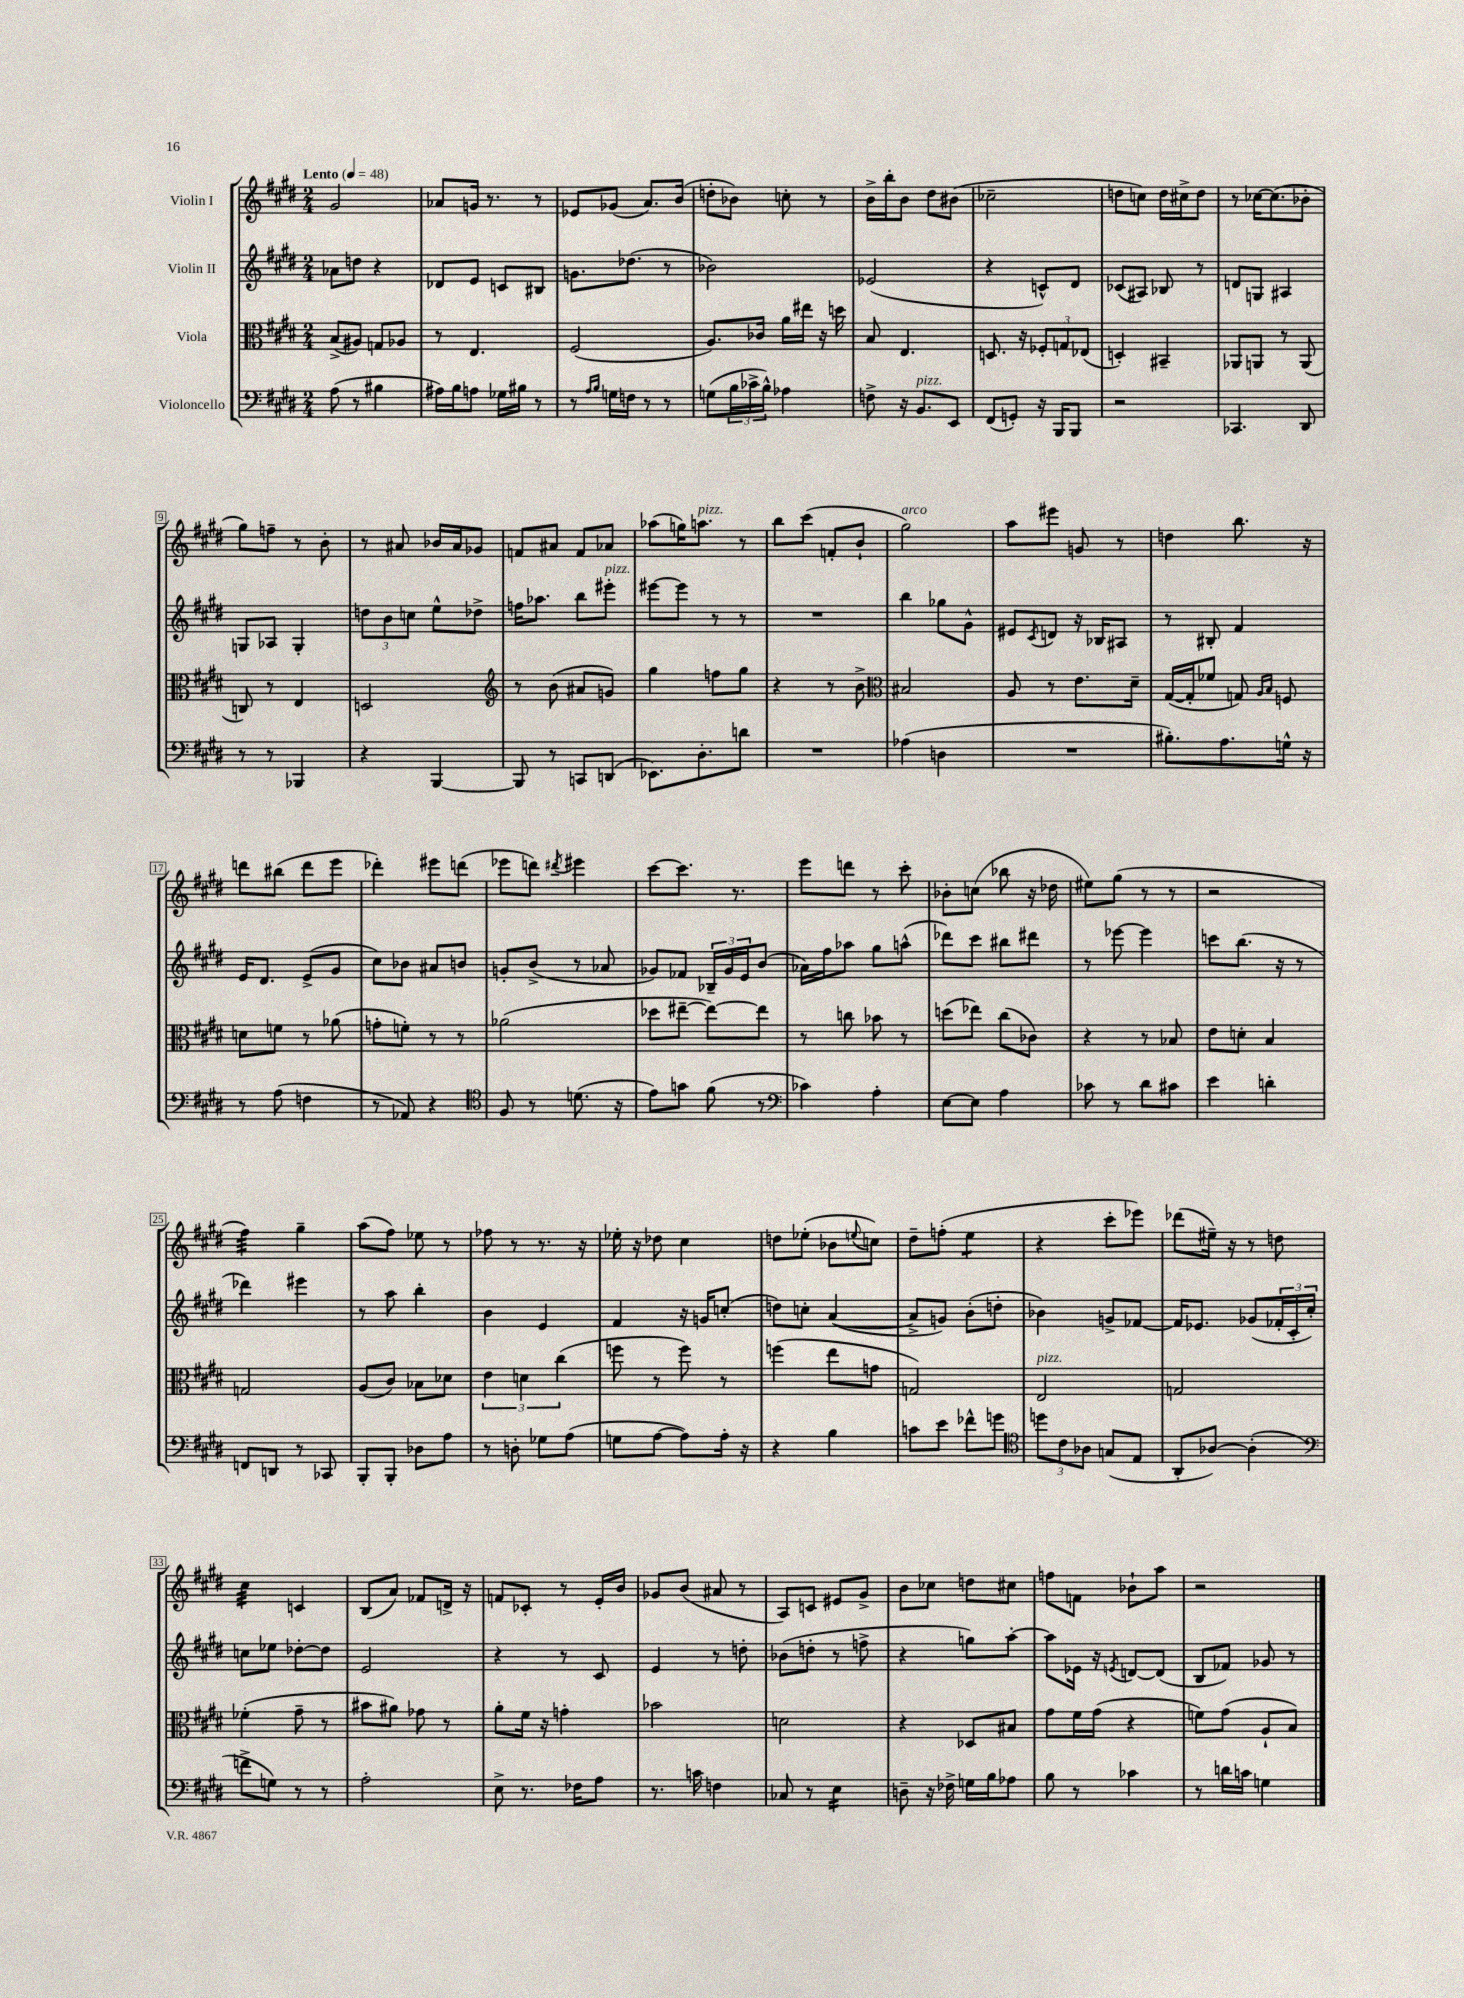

**kern	**kern	**kern	**kern
*staff4	*staff3	*staff2	*staff1
*clefF4	*clefC3	*clefG2	*clefG2
*k[f#c#g#d#]	*k[f#c#g#d#]	*k[f#c#g#d#]	*k[f#c#g#d#]
*M2/4	*M2/4	*M2/4	*M2/4
*MM48	*MM48	*MM48	*MM48
(8A\	(8B^/L	8a-\L	2g#/
8r	8A#/J)	8dd\J	.
4B#\	8G/L	4r	.
.	8A-/J	.	.
=	=	=	=
16A#\LL)	8r	8d-/L	8a-/L
16B\J	.	.	.
8A\J	4.E/	8e/J	16g/Jk
.	.	.	8.r
16G-\LL	.	8c/L	.
16B#\JJ	.	.	.
8r	.	8B#/J	8r
=	=	=	=
8r	(2F#/	8.g\L	8e-/L
16qqA/LL	.	.	.
16qqB/JJ	.	.	.
16G\LL	.	.	(8g-/J
16F\JJ	.	(8.dd-\J	.
8r	.	.	8.a/L)
8r	.	8r	.
.	.	.	(16b/Jk
=	=	=	=
(8G\L	8.A/L)	2b-\)	8dd'\L
24B\L	.	.	8b-\J)
24c-^\	.	.	.
.	16c-/Jk	.	.
24B^^\JJ)	.	.	.
4A-\	16a\LL	.	8cc'\
.	16ee#\JJ	.	.
.	16r	.	8r
.	16dd\	.	.
=	=	=	=
8F^\	8B/	(2e-/	16b^\LL
.	.	.	16bb'\J
16r	4.E/	.	8b\J
8.BB/L	.	.	.
.	.	.	8dd#\L
8EE/J	.	.	(8b#\J
=	=	=	=
(8FF#/L	8.D/	4r	2cc-~\
8GG'/J)	.	.	.
.	16r	.	.
16r	12F-'/L	8c^^/L)	.
16BBB/LK	.	.	.
.	12G/	.	.
8BBB/J	.	8d#/J	.
.	(12E-/J	.	.
=	=	=	=
2r	4D'/)	(8c-/L	8dd\L
.	.	8A#/J)	8cc\J)
.	4BB#~/	8B-/	16dd\LL
.	.	.	16cc#^\J
.	.	8r	8dd\J
=	=	=	=
4.CC-/	8AA-/L	8d/L	8r
.	8AA/J	8G/J	[16cc-\LK
.	.	.	(8.cc-\]
.	8r	4A#/	.
8DD#/	(8AA/	.	8b-'\J
=	=	=	=
8r	8C/)	8G/L	8gg#\L)
8r	8r	8A-/J	8ff~\J
4BBB-/	4E/	4G'/	8r
.	.	.	8b'\
=	=	=	=
4r	2D/	12dd\L	8r
.	.	12b\	.
.	.	.	8a#/
.	.	12cc\J	.
[4BBB/	.	8ee^^\L	16b-/LL
.	.	.	16a#/J
.	.	8dd-^\J	8g-/J
=	=	=	=
*	*clefG2	*	*
8BBB/]	8r	16ff\LK	8f/L
.	.	8.aa-\J	.
8r	(8b\	.	8a#/J
8CC/L	8a#/L	8bb\L	8f/L
(8DD/J	8g/J)	8eee#'\J	8a-/J
=	=	=	=
8.EE-\L)	4gg#\	[8eee#\L	(8aa-\L
.	.	8eee#\]J	16gg\K)
8.D#'\	.	.	8.aa\J
.	8ff\L	8r	.
8d\J	8gg#\J	8r	8r
=	=	=	=
2r	4r	2r	8bb\L
.	.	.	(8ccc#\J
.	8r	.	8f'/L
.	8b^\	.	8b`/J
=	=	=	=
*	*clefC3	*	*
(4A-\	2B#/	4bb\	2gg#\)
4D\	.	8gg-\L	.
.	.	8g#^^\J	.
=	=	=	=
2r	8A/	8e#/L	8aa\L
.	.	8qc#/	.
.	8r	8d/J	8eee#\J
.	8.e\L	16r	8g/
.	.	16B-/LK	.
.	.	8A#/J	8r
.	16d#~\Jk	.	.
=	=	=	=
8.B#'\L)	([16G#/LL	8r	4dd\
.	16G#'/]J	.	.
.	8f-/J	8B#'/	.
8.A\	.	.	.
.	8G/)	4f#/	8.bb\
.	16qqA/LL	.	.
.	16qqB/JJ	.	.
16G^^\Jk	8F/	.	.
16r	.	.	16r
=	=	=	=
8r	8d\L	16e/LK	8ddd\L
.	.	8.d#/J	.
(8A\	8f\J	.	(8bb#\J
4F\	8r	(8e^/L	8ddd\L
.	(8a-\	8g#/J	8eee\J
=	=	=	=
8r	8g'\L	8cc#\L)	4ddd-'\)
8AA-/)	8f'\J)	8b-\J	.
4r	8r	8a#/L	8eee#\L
.	8r	8b/J	(8ddd\J
=	=	=	=
*clefC4	*	*	*
8F#/	(2a-\	8g'/L	8eee-\L
8r	.	(8b^/J	8ddd\J)
.	.	.	8qddd#/
(8.d\	.	8r	4eee#\
.	.	8a-/	.
16r	.	.	.
=	=	=	=
8e\L)	8dd-\L	8g-/L)	[8ccc#\L
8g\J	[8ee#~\J	8f-/J	8.ccc#\]J
(8f#\	8ee#\_L)	24B-~/LL	.
.	.	24g-/	.
.	.	.	8.r
.	.	24e/J	.
8r	8ee#\]J	(8b/J	.
=	=	=	=
*clefF4	*	*	*
4c-\)	8r	16a-\LL)	8eee\L
.	.	16ff#\J	.
.	8cc\	8aa-\J	8ddd\J
4A'\	8b-\	8gg#\L	8r
.	8r	(8aa^^\J	8ccc#'\
=	=	=	=
[8E\L	(8dd\L	8ddd-\L)	8b-'\L
8E\]J	8ee-\J)	8ccc#\J	(8cc\J
4A\	(8cc#\L	8bb#\L	8bb-\
.	8c-\J)	8ddd#\J	16r
.	.	.	16dd-\
=	=	=	=
8c-\	4r	8r	8ee#\L)
8r	.	[8eee-\	(8gg#\J
8d#\L	8r	4eee-\]	8r
8c#\J	8B-/	.	8r
=	=	=	=
4e\	8e\L	8ccc\L	2r
.	8d'\J	(8.bb\J	.
4d'\	4B/	.	.
.	.	16r	.
.	.	8r	.
=	=	=	=
8FF/L	2G/	4ddd-\)	4ff#\)
8DD/J	.	.	.
8r	.	4eee#\	4gg#~\
8CC-/	.	.	.
=	=	=	=
8BBB'/L	(8A/L	8r	(8aa\L
8BBB'/J	8c#/J)	8aa\	8ff#\J)
8D-\L	8B-\L	4bb'\	8ee-\
8A\J	8d-\J	.	8r
=	=	=	=
8r	6e\	4b\	8ff-\
8D'\	.	.	8r
.	6d\	.	.
8G-\L	.	4e/	8.r
.	(6cc#\	.	.
(8A\J	.	.	.
.	.	.	16r
=	=	=	=
8G\L	8ff\	4f#/	16ee-'\
.	.	.	16r
[8A\J	8r	.	8dd-\
8A\]L)	8ff\)	16r	4cc#\
.	.	16g/LK	.
16A'\Jk	8r	(8cc'/J	.
16r	.	.	.
=	=	=	=
4r	(4ff\	8dd\L)	8dd\L
.	.	8cc'\J	(8ee-'\J
4B\	8ee\L	([4a/	8b-\L
.	.	.	8qqee/
.	8g\J	.	8cc\J)
=	=	=	=
8c\L	2G/)	8a^/]L	8dd#~\L
8e\J	.	8g/J)	(8ff'\J
8f-^^\L	.	(8b'\L	4ee\
8g\J	.	8dd'\J	.
=	=	=	=
*clefC4	*	*	*
12dd\L	2E/	4b-\)	4r
12c#\	.	.	.
12A-\J	.	.	.
(8G/L	.	8g^/L	8ccc#'\L
8E/J	.	[8f-/J	8eee-\J)
=	=	=	=
8AA'/L	2G/	16f-/]LK	(8ddd-\L
.	.	8.e-/J	.
[8A-/J)	.	.	16ee#~\Jk)
.	.	.	16r
(4A-'\]	.	(8g-/L	8r
.	.	24f-'/L	8dd\
.	.	24c#'/	.
.	.	24cc#'/JJ)	.
=	=	=	=
*clefF4	*	*	*
8f^\L	(4f-'\	8cc\L	4cc#\
8G\J)	.	8ee-\J	.
8r	8g#~\	[8dd-'\L	4c/
8r	8r	8dd-\]J	.
=	=	=	=
2A'\	8b#\L	2e/	(8B/L
.	8a#\J)	.	8a/J)
.	8g-\	.	8f-/L
.	8r	.	16d^/Jk
.	.	.	16r
=	=	=	=
8E^\	8a'\L	4r	8f/L
8.r	16f#\Jk	.	8c-'/J
.	16r	.	.
.	4g'\	8r	8r
16F-\LK	.	.	.
8A\J	.	8c#/	16e'/LL
.	.	.	16b/JJ
=	=	=	=
8.r	2b-\	4e/	8g-/L
.	.	.	(8b/J
16c\	.	.	.
4F\	.	8r	8a#/
.	.	8dd'\	8r
=	=	=	=
8C-/	2d\	(8b-\L	8A/L)
8r	.	8dd'\J	8c/J
4E\	.	8r	8e#/L
.	.	8ff^\	8g#^/J
=	=	=	=
8D~\	4r	4r	8b\L
16r	.	.	8cc-\J
16F-^\	.	.	.
16G\LL	8D-/L	8gg\L)	8dd\L
16B\J	.	.	.
8A-\J	8B#/J	[8aa'\J	8cc#\J
=	=	=	=
8B\	8g#\L	8aa\]L	8ff\L
8r	16f#\L	16e-\Jk	8f\J
.	(16g#\JJ	16r	.
.	.	8qe/	.
4c-\	4r	[8d/L	8b-`\L
.	.	(8d/]J	8aa\J
=	=	=	=
8r	8f\L)	8B/L	2r
16d\LL	(8g#\J	8f-/J)	.
16c\JJ	.	.	.
4G\	8A`/L	8g-/	.
.	8B/J)	8r	.
==	==	==	==
*-	*-	*-	*-
